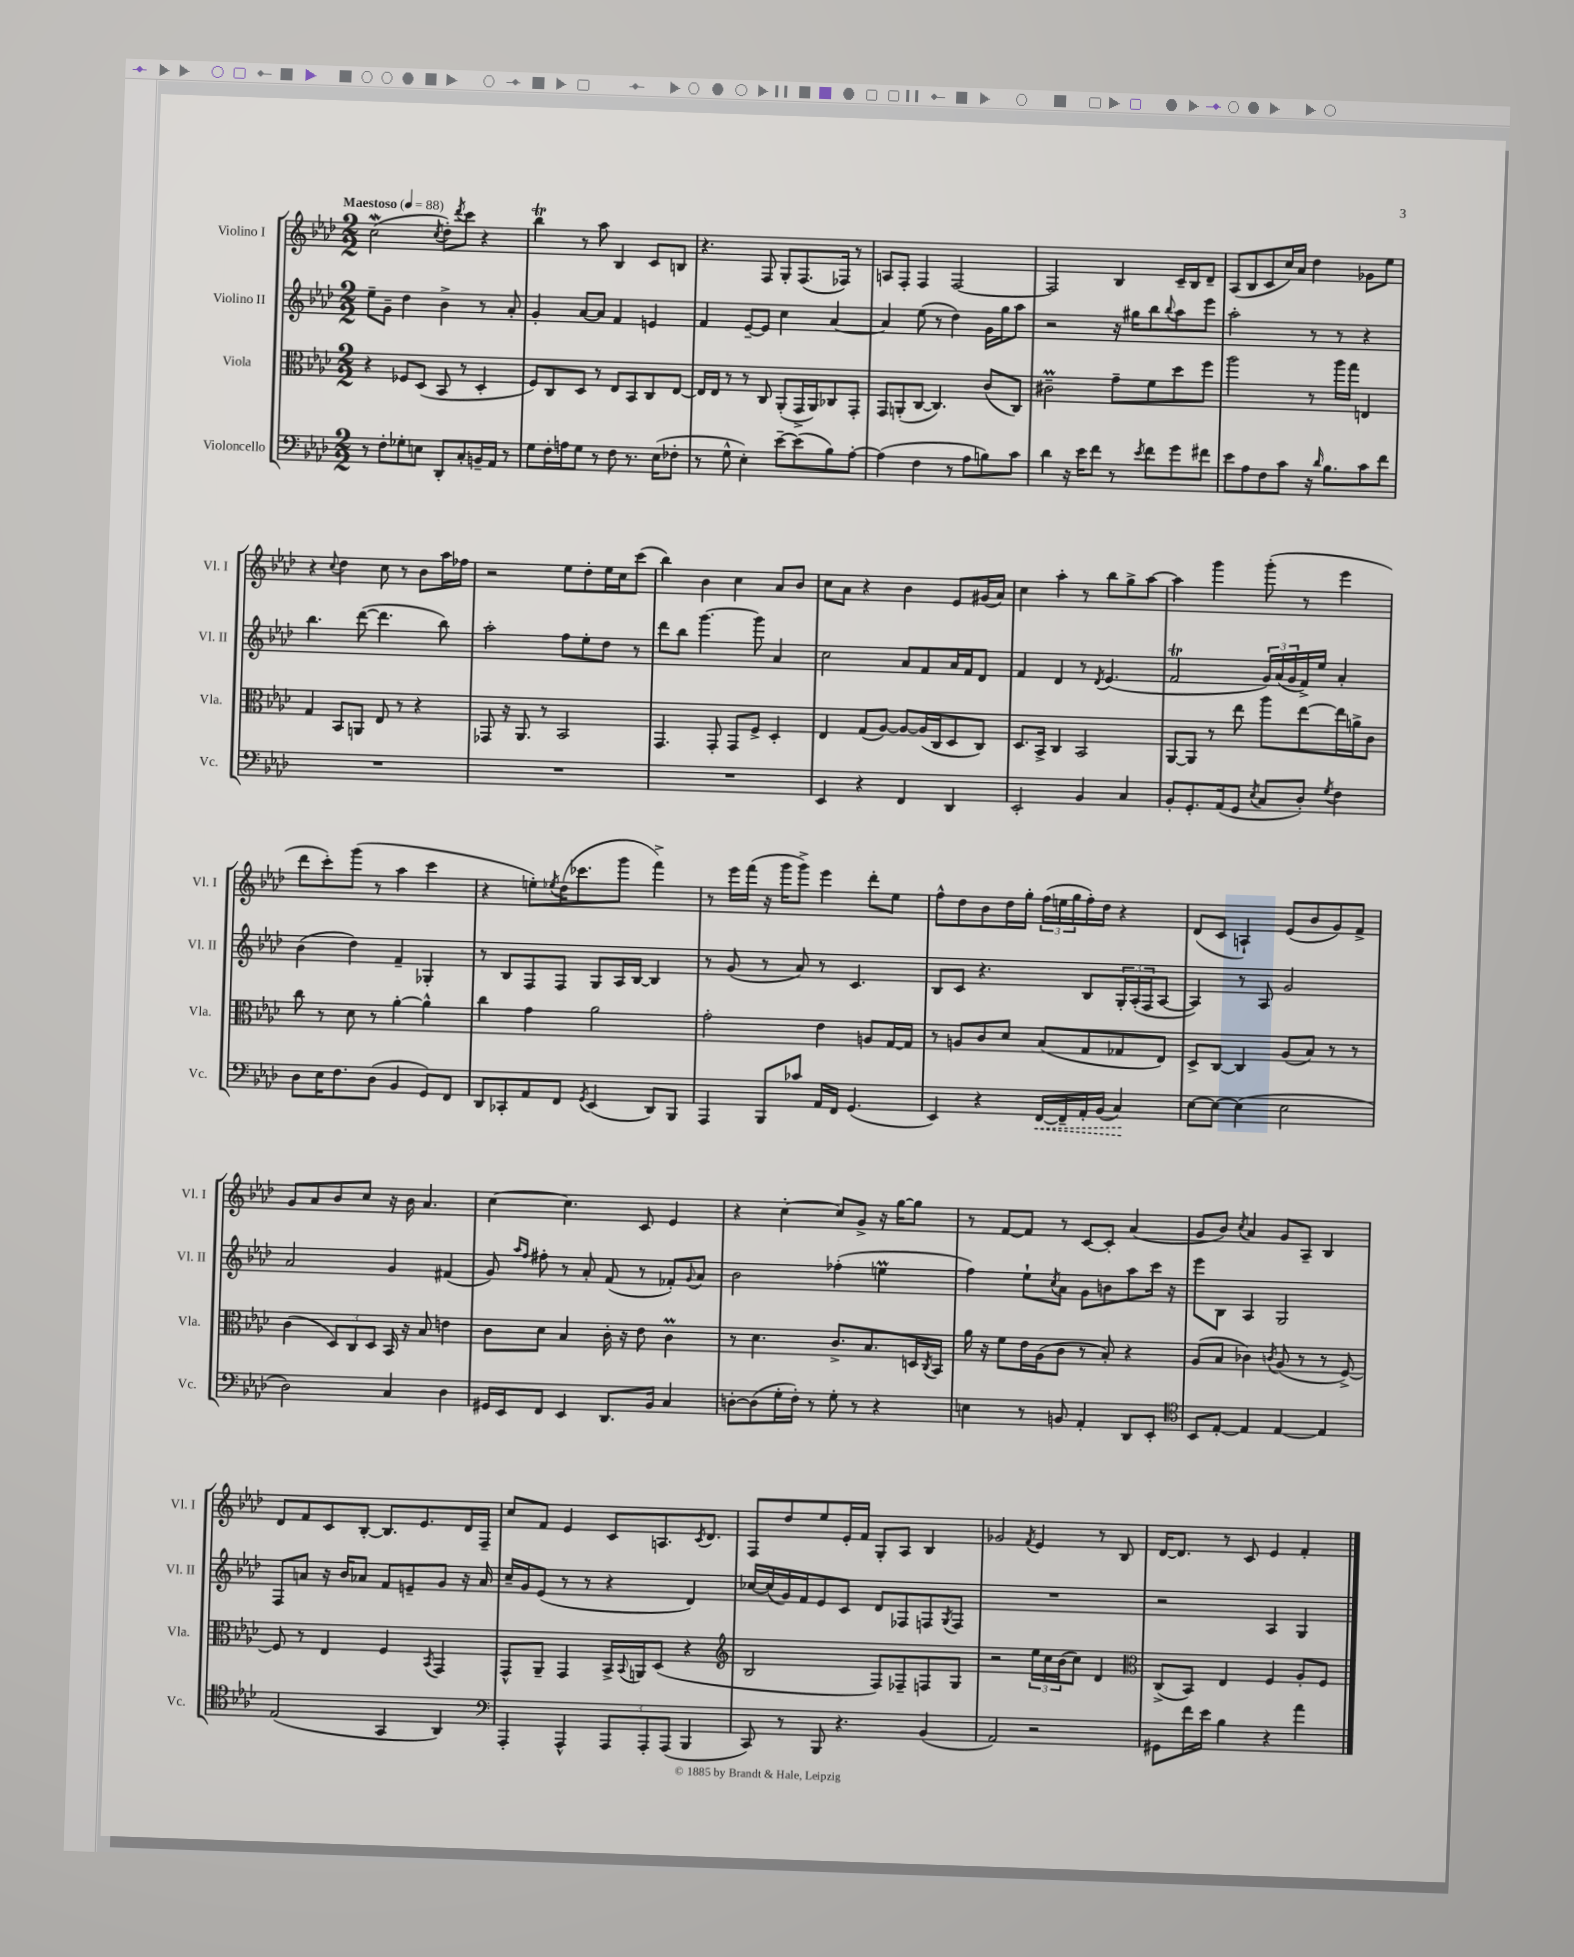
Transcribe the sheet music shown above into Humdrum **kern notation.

**kern	**kern	**kern	**kern
*staff4	*staff3	*staff2	*staff1
*clefF4	*clefC3	*clefG2	*clefG2
*k[b-e-a-d-]	*k[b-e-a-d-]	*k[b-e-a-d-]	*k[b-e-a-d-]
*M2/2	*M2/2	*M2/2	*M2/2
*MM88	*MM88	*MM88	*MM88
8r	4r	8ee-~	(2cc
8F'	.	8g~	.
8G-'	8F-	4dd-	.
8E	(8D-	.	.
.	.	.	8qcc
8DD-'	8BB-	4b-^	8dd-')
.	.	.	8qddd-
8C'	8r	.	8ccc
16BB~	4D-'	8r	4r
16AA-	.	.	.
8r	.	8a-'	.
=	=	=	=
8G	8F)	4g'	4bb-
16F'	8C	.	.
16A	.	.	.
8G	8D-	[8a-	8r
8r	8r	8a-]	8aa-
8F	8E-	4f	4B-
8.r	8BB-	.	.
.	8C	4e	8c
(16E-	.	.	.
8F-'	[8E-	.	8B
=	=	=	=
8r	16E-]	4f	4.r
.	16E-	.	.
8G^^	8r	.	.
4E-')	8r	[8e-~	.
.	8C	8e-]	8F
[8e-~	(8AA-'	4cc	8G'
(8e-]	16GG^	.	(8.F
.	16AA-)	.	.
8B-)	8C-	[4a-	.
.	.	.	16F-)
[8A-'	8GG'	.	8r
=	=	=	=
(4A-]	8GG	4a-]	8A
.	(8AA'	.	8F'
4F	[8C	(8ee-	4F
.	4.C])	8r	.
8r	.	4dd-)	[2F
8A-	.	.	.
8B)	(8c	16g	.
.	.	16gg	.
8c	8C)	8aa-	.
=	=	=	=
4d-	2c#~	2r	2F]
16r	.	.	.
16e-	.	.	.
8f	.	.	.
8r	8g~	16r	4B-
.	.	16gg#	.
8qe-	.	.	.
8f	8f	8bb-	.
.	.	8qqbb-	.
8g	8dd-	8aa-	16c~
.	.	.	16B-
8f#	8ff	8eee-	8d-~
=	=	=	=
8e-	2aa-	2aa-'	(8A-
8A-	.	.	8B-
8F	.	.	8c
8c	.	.	16cc)
.	.	.	16a-
16r	8r	8r	4dd-
16qqd-	.	.	.
8.B-	.	.	.
.	16aa-	8r	.
.	16gg	.	.
8c	4E	4r	8g-
8f	.	.	8ee-
=	=	=	=
1r	4G	4.bb-	4r
.	.	.	8qqcc
.	8BB-	.	4dd-
.	8AA	([8ddd-	.
.	8E-	4.ddd-]	8cc
.	8r	.	8r
.	4r	.	8b-
.	.	8bb-)	16aa-
.	.	.	16ff-
=	=	=	=
1r	8GG-	2aa-'	2r
.	16r	.	.
.	8.AA-	.	.
.	8r	.	.
.	2BB-	8ff	8ee-
.	.	8ee-'	8dd-'
.	.	8dd-	16ee-
.	.	.	16cc
.	.	8r	(8ccc
=	=	=	=
1r	4.GG	8ddd-	4bb-)
.	.	8bb-	.
.	.	[4.ggg	4b-
.	8GG'	.	.
.	8GG	.	4cc
.	8F^	8ggg]	.
.	4D-'	4a-	8a-
.	.	.	8b-
=	=	=	=
4EE-	4E-	2cc	8cc
.	.	.	8a-
4r	(8G	.	4r
.	[8A-)	.	.
4FF	8A-_	8a-	4b-
.	(16A-]	8f	.
.	16C	.	.
4DD-	8D-	16a-	8e-
.	.	16f	.
.	8C)	8d-	(16g#
.	.	.	16a-)
=	=	=	=
2EE-'	8.D-	4f	4cc
.	16BB-^	.	.
.	4C	4d-	4aa-'
4BB-	2BB-	8r	8r
.	.	8qd-	.
.	.	(4.e-	8bb-
4C	.	.	8gg^
.	.	.	[8aa-
=	=	=	=
8BB-'	[8AA-	2f	4aa-]
8.GG'	8AA-]	.	.
.	8r	.	4ggg
(16AA-	.	.	.
8GG	8ee-	.	.
8qE-	.	.	.
8C	8aa-	24g)	(8ggg'
.	.	(24a-	.
.	.	24g	.
8D-')	[8ee-	16f^)	8r
.	.	16ee-	.
8qG	.	.	.
4F	16ee-]	4a-'	4eee-
.	16a^	.	.
.	8c	.	.
=	=	=	=
8D-	8cc	(4b-	8ddd-
16E-	8r	.	8ccc')
8.F	.	.	.
.	8d-	4dd-)	(8ggg
(8D-	8r	.	8r
4BB-	[4a-'	4f~	4aa-
8GG)	4a-^^]	4G-'	4ccc
8FF	.	.	.
=	=	=	=
8DD-	4cc	8r	4r
8CC-'	.	8B-	.
8AA-	4g	8F	8ee')
.	.	.	8qee-
8FF	.	8F	(16dd-
.	.	.	8.ccc-
8qGG	.	.	.
(4EE-	2a-	8G	.
.	.	16A-	8ggg
.	.	[16B-	.
8DD-)	.	4B-]	4fff^)
8BBB-	.	.	.
=	=	=	=
4AAA-	2g'	8r	8r
.	.	(8g	16eee-
.	.	.	(16fff
8BBB-	.	8r	16r
.	.	.	16ggg
8c-	.	8a-)	8ggg^)
16AA-	4e-	8r	4eee-
16FF	.	.	.
(4.GG	.	4.c	.
.	8A	.	8ddd-'
.	[16G	.	8ee-
.	16G]	.	.
=	=	=	=
4EE-)	8r	8B-	8ff^^
.	8A	8c	8dd-
4r	8c	4.r	8b-
.	8d-	.	16dd-
.	.	.	16gg'
[16FF	(8B-	.	(24ff
.	.	.	24ee
16FF~]	.	.	.
.	.	.	24gg
16AA-'	8G	8B-	16ff')
(16BB-	.	.	16dd-
4C)	8G-	24G'	4r
.	.	(24A-'	.
.	.	24F	.
.	8E-)	[8A-	.
=	=	=	=
[8E-	8D-^	4A-])	(8d-
8E-_	[8C	.	8c
(4E-]	4C]	8r	4A`)
.	.	8A-	.
2E-	(8A-	2g	(8e-
.	8B-)	.	8b-
.	8r	.	8g)
.	8r	.	8f^
=	=	=	=
2D-)	(4c	2a-	8g
.	.	.	8a-
.	12D-)	.	8b-
.	12C	.	.
.	.	.	8cc
.	12D-	.	.
4C	16BB-	4g	16r
.	16r	.	16b-
.	8B-	.	4.a-
4D-	4e	(4f#	.
=	=	=	=
16GG#	8c	8g)	[4cc
16EE-	.	.	.
.	.	16qqaa-	.
.	.	16qqff	.
8FF	8d-	8ff#'	.
4EE-	4B-	8r	4.cc]
.	.	8a-'	.
8.DD-	16c'	(8f	.
.	16r	.	.
.	8e-	8r	8c
16BB-	.	.	.
4C	4c	8f-')	4e-
.	.	8qqg	.
.	.	8a-	.
=	=	=	=
[8D'	8r	2b-	4r
(8D]	4.d-	.	.
16G'	.	.	[4cc'
16F')	.	.	.
8r	.	.	.
8G'	8.c^	(4ff-'	8cc]
8r	.	.	8g^
.	8.B-	.	.
4r	.	4ee	16r
.	.	.	[16gg
.	16D	.	8gg]
.	8qC	.	.
.	16BB-	.	.
=	=	=	=
4E	16a-	4ff)	8r
.	16r	.	.
.	8f	.	[8f
8r	16e-	8ee-`	8f]
.	(16A-	.	.
.	.	8qcc	.
8BB	8c	8a-	8r
4AA-'	8r	8g	[8c
.	8B-')	8b	8c']
8DD-	4r	8aa-	(4a-
8EE-'	.	16ccc	.
.	.	16r	.
=	=	=	=
*clefC4	*	*	*
8BB-	(8A-	8eee-	8g
[8E-'	8B-	8B-	8b-)
.	.	.	8qcc
4E-]	4c-)	4A-	4a-
.	8qc	.	.
[4E-	(8A-	2G	8g
.	8r	.	8A-~
4E-]	8r	.	4B-
.	[8F^)	.	.
=	=	=	=
(2E-	8F]	8F	8d-
.	8r	8a	8f
.	4E-	16r	8c
.	.	16b-	.
.	.	8a-	[8B-'
4GG	4F	8f	8.B-]
.	.	8e~	.
.	.	.	8.e-
.	8qBB-	.	.
4AA-)	4GG	8g	.
.	.	16r	16d-
.	.	16a-	16F~
=	=	=	=
*clefF4	*	*	*
4AAA-'	8GG^^	16cc~	8cc
.	.	16g	.
.	8AA-~	(8e-	8f
4AAA-^^	4GG	8r	4e-
.	.	8r	.
12AAA-	16BB-^	4r	8c
.	8qqBB-	.	.
.	16AA	.	.
12AAA-'	.	.	.
.	(8D-	.	8.A
(12AAA-	.	.	.
4BBB-	4r	4d-)	.
.	.	.	8qc
.	.	.	8.d-
=	=	=	=
*	*clefG2	*	*
8CC)	2B-	[16cc-	8F
.	.	(16cc-]	.
8r	.	16g)	8dd-
.	.	16f	.
8BBB-	.	8e-	8ee-
4.r	.	8c	16e-'
.	.	.	16f
.	8F)	8d-	8G'
.	8F-~	8F-	8A-
(4BB-	8F	8F	4B-
.	.	8qG	.
.	8G	8F	.
=	=	=	=
2AA-)	2r	1r	2g-
.	.	.	8qf
2r	24ee-	.	4e-
.	24cc	.	.
.	(24b-	.	.
.	8cc)	.	.
.	4d-	.	8r
.	.	.	8B-
=	=	=	=
*	*clefC3	*	*
8GG#	(8C^	2r	[16d-
.	.	.	8.d-]
16f	8BB-)	.	.
16e-	.	.	.
4B-	4E-	.	8r
.	.	.	8c
4r	4F	4A-	4e-
4a-	8A-'	4G	4f'
.	8F	.	.
==	==	==	==
*-	*-	*-	*-
